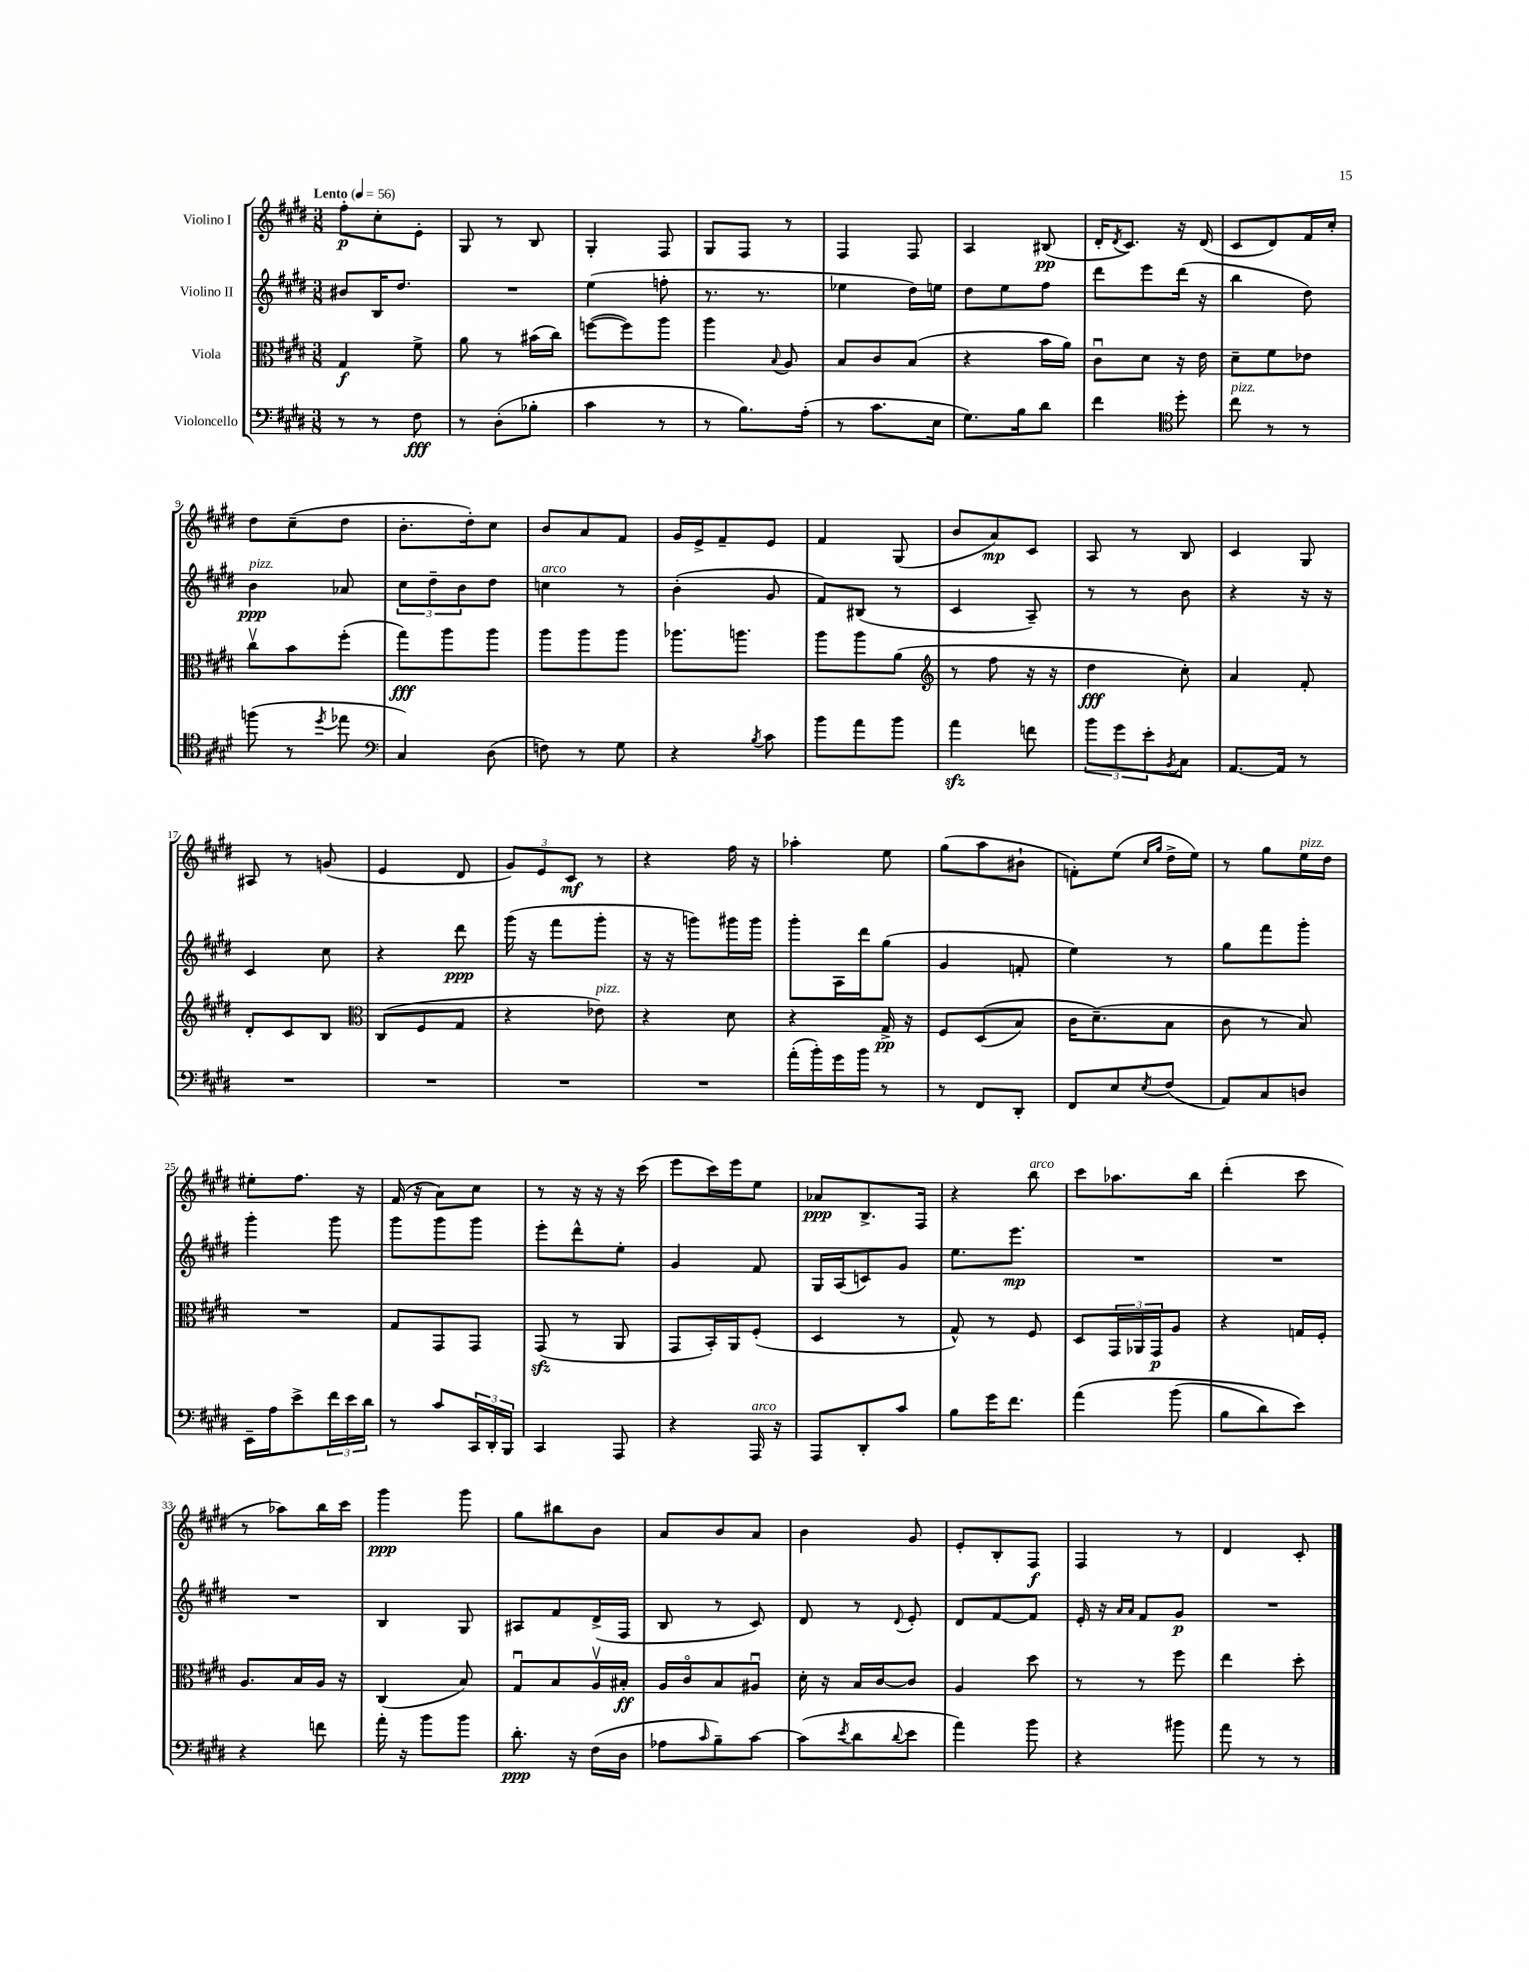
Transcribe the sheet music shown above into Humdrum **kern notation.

**kern	**dynam	**kern	**dynam	**kern	**dynam	**kern	**dynam
*part4	*part4	*part3	*part3	*part2	*part2	*part1	*part1
*staff4	*staff4	*staff3	*staff3	*staff2	*staff2	*staff1	*staff1
*I"Violoncello	*	*I"Viola	*	*I"Violino II	*	*I"Violino I	*
*clefF4	*	*clefC3	*	*clefG2	*	*clefG2	*
*k[f#c#g#d#]	*	*k[f#c#g#d#]	*	*k[f#c#g#d#]	*	*k[f#c#g#d#]	*
*M3/8	*	*M3/8	*	*M3/8	*	*M3/8	*
*MM56	*	*MM56	*	*MM56	*	*MM56	*
=1	=1	=1	=1	=1	=1	=1	=1
!	!	!	!	!	!	!LO:TX:a:B:t=Lento	!
8r	.	4G#/	f	8b#X/L	.	8ff#'\L	p
8r	.	.	.	16B/K	.	8cc#'\	.
.	.	.	.	8.dd#/J	.	.	.
8F#\	fff	8f#^\	.	.	.	8e'\J	.
=2	=2	=2	=2	=2	=2	=2	=2
8r	.	8a\	.	4.r	.	8G#/	.
(8D#'\L	.	8r	.	.	.	8r	.
8B-X'\J	.	(16b#X\LL	.	.	.	8B/	.
.	.	16cc#\JJ)	.	.	.	.	.
=3	=3	=3	=3	=3	=3	=3	=3
4c#\	.	([8ffn\L	.	(4ee\	.	4G#'/	.
.	.	8ff\])	.	.	.	.	.
8r	.	8aa\J	.	8ffn'\	.	8F#/	.
=4	=4	=4	=4	=4	=4	=4	=4
8r	.	4aa\	.	8.r	.	8G#/L	.
8.B\L)	.	.	.	.	.	8F#/J	.
.	.	.	.	8.r	.	.	.
.	.	8qqB/	.	.	.	.	.
.	.	8A/	.	.	.	8r	.
(16A'\Jk	.	.	.	.	.	.	.
=5	=5	=5	=5	=5	=5	=5	=5
8r	.	8B/L	.	4ee-X\	.	4F#/	.
8.c#\L	.	8c#/	.	.	.	.	.
.	.	(8B/J	.	16dd#\LL)	.	8F#/	.
16E\Jk	.	.	.	16een\JJ	.	.	.
=6	=6	=6	=6	=6	=6	=6	=6
8.G#\L)	.	4r	.	8dd#\L	.	4A/	.
.	.	.	.	8ee\	.	.	.
16B\k	.	.	.	.	.	.	.
8d#\J	.	16b\LL	.	8ff#\J	.	(8B#X/	pp
.	.	16a\JJ)	.	.	.	.	.
=7	=7	=7	=7	=7	=7	=7	=7
4f#\	.	8c#u\L	.	8ddd#\L	.	16d#'/KL	.
.	.	.	.	.	.	8qd#/	.
.	.	.	.	.	.	8.c#/J)	.
.	.	8d#\J	.	8eee\	.	.	.
*clefC4	*	*	*	*	*	*	*
8dd#'\	.	16r	.	(16ddd#\Jk	.	16r	.
.	.	16e\	.	16r	.	(16d#/	.
=8	=8	=8	=8	=8	=8	=8	=8
!LO:TX:a:i:t=pizz.	!	!	!	!	!	!	!
8cc#\	.	8d#~\L	.	4bb\	.	8c#/L	.
8r	.	8f#\	.	.	.	8d#/)	.
8r	.	8e-X\J	.	8dd#\)	.	16f#/L	.
.	.	.	.	.	.	16cc#'/JJ	.
!!LO:LB:g=z
=9	=9	=9	=9	=9	=9	=9	=9
!	!	!	!	!LO:TX:a:i:t=pizz.	!	!	!
(8ffn\	.	8cc#v\L	.	4b\	ppp	8dd#\L	.
8r	.	8b\	.	.	.	(8cc#~\	.
8qdd#/	.	.	.	.	.	.	.
8ee-X\	.	(8ff#'\J	.	8a-X/	.	8dd#\J	.
=10	=10	=10	=10	=10	=10	=10	=10
*clefF4	*	*	*	*	*	*	*
4C#/)	.	8gg#\L)	fff	12cc#\L	.	8.b'\L	.
.	.	.	.	12dd#~\	.	.	.
.	.	8aa\	.	.	.	.	.
.	.	.	.	12b\	.	.	.
.	.	.	.	.	.	16dd#'\k)	.
(8D#\	.	8aa\J	.	8dd#\J	.	8cc#\J	.
=11	=11	=11	=11	=11	=11	=11	=11
!	!	!	!	!LO:TX:a:i:t=arco	!	!	!
8Fn\)	.	8aa\L	.	4ccn\	.	8b/L	.
8r	.	8aa\	.	.	.	8a/	.
8G#\	.	8aa\J	.	8r	.	8f#/J	.
=12	=12	=12	=12	=12	=12	=12	=12
4r	.	8.aa-X\L	.	(4b'\	.	16g#/LL	.
.	.	.	.	.	.	16e^/J	.
.	.	.	.	.	.	8f#~/	.
.	.	8.aan\J	.	.	.	.	.
8qB/	.	.	.	.	.	.	.
8c#\	.	.	.	8g#/	.	8e/J	.
=13	=13	=13	=13	=13	=13	=13	=13
8b\L	.	8aa\L	.	8f#/L)	.	4f#/	.
8a\	.	8aa\	.	(8B#X/J	.	.	.
8b\J	.	(8a\J	.	8r	.	(8G#/	.
=14	=14	=14	=14	=14	=14	=14	=14
*	*	*clefG2	*	*	*	*	*
4azz\	.	8r	.	4c#/	.	8b/L	.
.	.	8ff#\	.	.	.	8a/)	mp
8fn\	.	16r	.	8A~/)	.	8c#/J	.
.	.	16r	.	.	.	.	.
=15	=15	=15	=15	=15	=15	=15	=15
12b\L	.	4dd#\	fff	8r	.	8A/	.
12g#\	.	.	.	.	.	.	.
.	.	.	.	8r	.	8r	.
12e'\	.	.	.	.	.	.	.
8qBB/	.	.	.	.	.	.	.
8C#\J	.	8cc#'\)	.	8b\	.	8B/	.
=16	=16	=16	=16	=16	=16	=16	=16
[8.AA/L	.	4a/	.	4r	.	4c#/	.
16AA/Jk]	.	.	.	.	.	.	.
8r	.	8f#'/	.	16r	.	8G#/	.
.	.	.	.	16r	.	.	.
!!LO:LB:g=z
=17	=17	=17	=17	=17	=17	=17	=17
4.r	.	8d#'/L	.	4c#/	.	8A#X/	.
.	.	8c#/	.	.	.	8r	.
.	.	8B/J	.	8cc#\	.	(8gn/	.
=18	=18	=18	=18	=18	=18	=18	=18
*	*	*clefC3	*	*	*	*	*
4.r	.	(8C#/L	.	4r	.	4e/	.
.	.	8F#/	.	.	.	.	.
.	.	8G#/J	.	8ddd#\	ppp	8d#/	.
=19	=19	=19	=19	=19	=19	=19	=19
4.r	.	4r	.	(16ggg#\	.	12g#/L)	.
.	.	.	.	16r	.	.	.
.	.	.	.	.	.	12e/	.
.	.	.	.	8fff#\L	.	.	.
.	.	.	.	.	.	12c#/J	mf
!	!	!LO:TX:a:i:t=pizz.	!	!	!	!	!
.	.	8e-X\)	.	8ggg#'\J	.	8r	.
=20	=20	=20	=20	=20	=20	=20	=20
4.r	.	4r	.	16r	.	4r	.
.	.	.	.	16r	.	.	.
.	.	.	.	8gggn\L)	.	.	.
.	.	8d#\	.	16ggg#X\L	.	16ff#\	.
.	.	.	.	16ggg#\JJ	.	16r	.
=21	=21	=21	=21	=21	=21	=21	=21
(16a'\LL	.	4r	.	8ggg#'\L	.	4aa-X'\	.
16b'\)	.	.	.	.	.	.	.
16g#\	.	.	.	16A\L	.	.	.
16b\JJ	.	.	.	16ddd#\J	.	.	.
8r	.	16G#^/	pp	(8gg#\J	.	8ee\	.
.	.	16r	.	.	.	.	.
=22	=22	=22	=22	=22	=22	=22	=22
8r	.	8F#/L	.	4g#/	.	(8gg#\L	.
8FF#/L	.	((8D#/	.	.	.	8aa\	.
8DD#'/J	.	8B/J)	.	8fn'/	.	8b#X`\J	.
=23	=23	=23	=23	=23	=23	=23	=23
8FF#/L	.	16c#\KL	.	4ee\)	.	8fn'\L)	.
.	.	(8.d#~\)	.	.	.	.	.
8E/	.	.	.	.	.	(8ee\J	.
.	.	.	.	.	.	16qqcc#/LL	.
8qE/	.	.	.	.	.	16qqgg#/JJ	.
(8F#/J	.	8B\J	.	8r	.	16dd#^\LL	.
.	.	.	.	.	.	16ee\JJ)	.
=24	=24	=24	=24	=24	=24	=24	=24
8AA/L)	.	8c#\	.	8gg#\L	.	8r	.
8C#/	.	8r	.	8fff#\	.	8gg#\L	.
!	!	!	!	!	!	!LO:TX:a:i:t=pizz.	!
8Dn/J	.	8B/)	.	8ggg#'\J	.	16ee\L	.
.	.	.	.	.	.	16dd#\JJ	.
!!LO:LB:g=z
=25	=25	=25	=25	=25	=25	=25	=25
16EE~\LL	.	4.r	.	4ggg#'\	.	8ee#X'\L	.
16A\J	.	.	.	.	.	.	.
8e^\	.	.	.	.	.	8.ff#\J	.
24f#\L	.	.	.	8ggg#\	.	.	.
24e\	.	.	.	.	.	.	.
.	.	.	.	.	.	16r	.
24d#\JJ	.	.	.	.	.	.	.
=26	=26	=26	=26	=26	=26	=26	=26
8r	.	8G#/L	.	8ggg#\L	.	(16f#/	.
.	.	.	.	.	.	16r	.
8c#/L	.	8GG#/	.	8ggg#\	.	8a\L)	.
24CC#/L	.	8GG#/J	.	8ggg#\J	.	8cc#\J	.
24DD#'/	.	.	.	.	.	.	.
24BBB/JJ	.	.	.	.	.	.	.
=27	=27	=27	=27	=27	=27	=27	=27
4CC#/	.	(8GG#zz/	.	8eee'\L	.	8r	.
.	.	8r	.	8ddd#^^\	.	16r	.
.	.	.	.	.	.	16r	.
8AAA/	.	8AA/	.	8ee'\J	.	16r	.
.	.	.	.	.	.	(16ccc#\	.
=28	=28	=28	=28	=28	=28	=28	=28
4r	.	8GG#/L	.	4g#/	.	8eee\L	.
.	.	16BB'/L)	.	.	.	16ccc#\L)	.
.	.	16AA/J	.	.	.	16eee\J	.
!LO:TX:a:i:t=arco	!	!	!	!	!	!	!
16AAA/	.	(8F#'/J	.	8f#/	.	8ee\J	.
16r	.	.	.	.	.	.	.
=29	=29	=29	=29	=29	=29	=29	=29
8AAA/L	.	4D#/	.	16G#/LL	.	8a-X/L	ppp
.	.	.	.	(16A/J	.	.	.
8DD#'/	.	.	.	8cn/)	.	8.B^/	.
8c#/J	.	8r	.	8g#/J	.	.	.
.	.	.	.	.	.	16F#/Jk	.
=30	=30	=30	=30	=30	=30	=30	=30
8B\L	.	8G#^^/)	.	8.ee\L	.	4r	.
16g#\K	.	8r	.	.	.	.	.
8.f#\J	.	.	.	8.eee\J	mp	.	.
!	!	!	!	!	!	!LO:TX:a:i:t=arco	!
.	.	8F#/	.	.	.	8bb\	.
=31	=31	=31	=31	=31	=31	=31	=31
(4a\	.	8D#/L	.	4.r	.	8ccc#\L	.
.	.	24GG#/L	.	.	.	8.aa-X\	.
.	.	24AA-X/	.	.	.	.	.
.	.	24GG#/J	p	.	.	.	.
(8b\	.	8A/J	.	.	.	.	.
.	.	.	.	.	.	16bb\Jk	.
=32	=32	=32	=32	=32	=32	=32	=32
8B\L	.	4r	.	4.r	.	(4ddd#'\	.
8d#\)	.	.	.	.	.	.	.
8e\J)	.	16Gn/LL	.	.	.	8ccc#\	.
.	.	16F#'/JJ	.	.	.	.	.
!!LO:LB:g=z
=33	=33	=33	=33	=33	=33	=33	=33
4r	.	8.A/L	.	4.r	.	8r	.
.	.	.	.	.	.	8aa-X\L)	.
.	.	16B/L	.	.	.	.	.
8fn\	.	16A/JJ	.	.	.	16bb\L	.
.	.	16r	.	.	.	16ccc#\JJ	.
=34	=34	=34	=34	=34	=34	=34	=34
16a'\	.	(4C#/	.	4B/	.	4ggg#\	ppp
16r	.	.	.	.	.	.	.
8b\L	.	.	.	.	.	.	.
8b\J	.	8B/)	.	8G#/	.	8ggg#\	.
=35	=35	=35	=35	=35	=35	=35	=35
8.d#'\	ppp	8G#u/L	.	8A#X/L	.	8gg#\L	.
.	.	8B/	.	8f#/	.	8bb#X\	.
16r	.	.	.	.	.	.	.
(16F#\LL	.	16Av/L	.	(16d#^/L	.	8b\J	.
16D#\JJ	.	16B#X'/JJ	ff	16F#/JJ	.	.	.
=36	=36	=36	=36	=36	=36	=36	=36
8A-X\L	.	16A/LL	.	8B/	.	8a/L	.
.	.	16c#/J	.	.	.	.	.
16qqc#/	.	.	.	.	.	.	.
8B~\)	.	8B/	.	8r	.	8b/	.
[8c#\J	.	8A#Xu/J	.	8c#/)	.	8a/J	.
=37	=37	=37	=37	=37	=37	=37	=37
(8c#\L]	.	16d#'\	.	8d#/	.	4b\	.
.	.	16r	.	.	.	.	.
8qe/	.	.	.	.	.	.	.
8d#\	.	16B/LL	.	8r	.	.	.
.	.	[16c#/J	.	.	.	.	.
8qqd#/	.	.	.	8qqd#/	.	.	.
8e\J	.	8c#/J]	.	8e'/	.	8g#/	.
=38	=38	=38	=38	=38	=38	=38	=38
4a\)	.	4A/	.	8d#/L	.	8e'/L	.
.	.	.	.	[8f#/	.	8B'/	.
8b\	.	8dd#\	.	8f#/J]	.	8F#/J	f
=39	=39	=39	=39	=39	=39	=39	=39
4r	.	8r	.	16e'/	.	4F#/	.
.	.	.	.	16r	.	.	.
.	.	.	.	16qqa/LL	.	.	.
.	.	.	.	16qqa/JJ	.	.	.
.	.	8r	.	8f#/L	.	.	.
8b#X\	.	8ff#\	.	8g#/J	p	8r	.
=40	=40	=40	=40	=40	=40	=40	=40
8a\	.	4ee\	.	4.r	.	4d#/	.
8r	.	.	.	.	.	.	.
8r	.	8dd#'\	.	.	.	8c#'/	.
==	==	==	==	==	==	==	==
*-	*-	*-	*-	*-	*-	*-	*-
